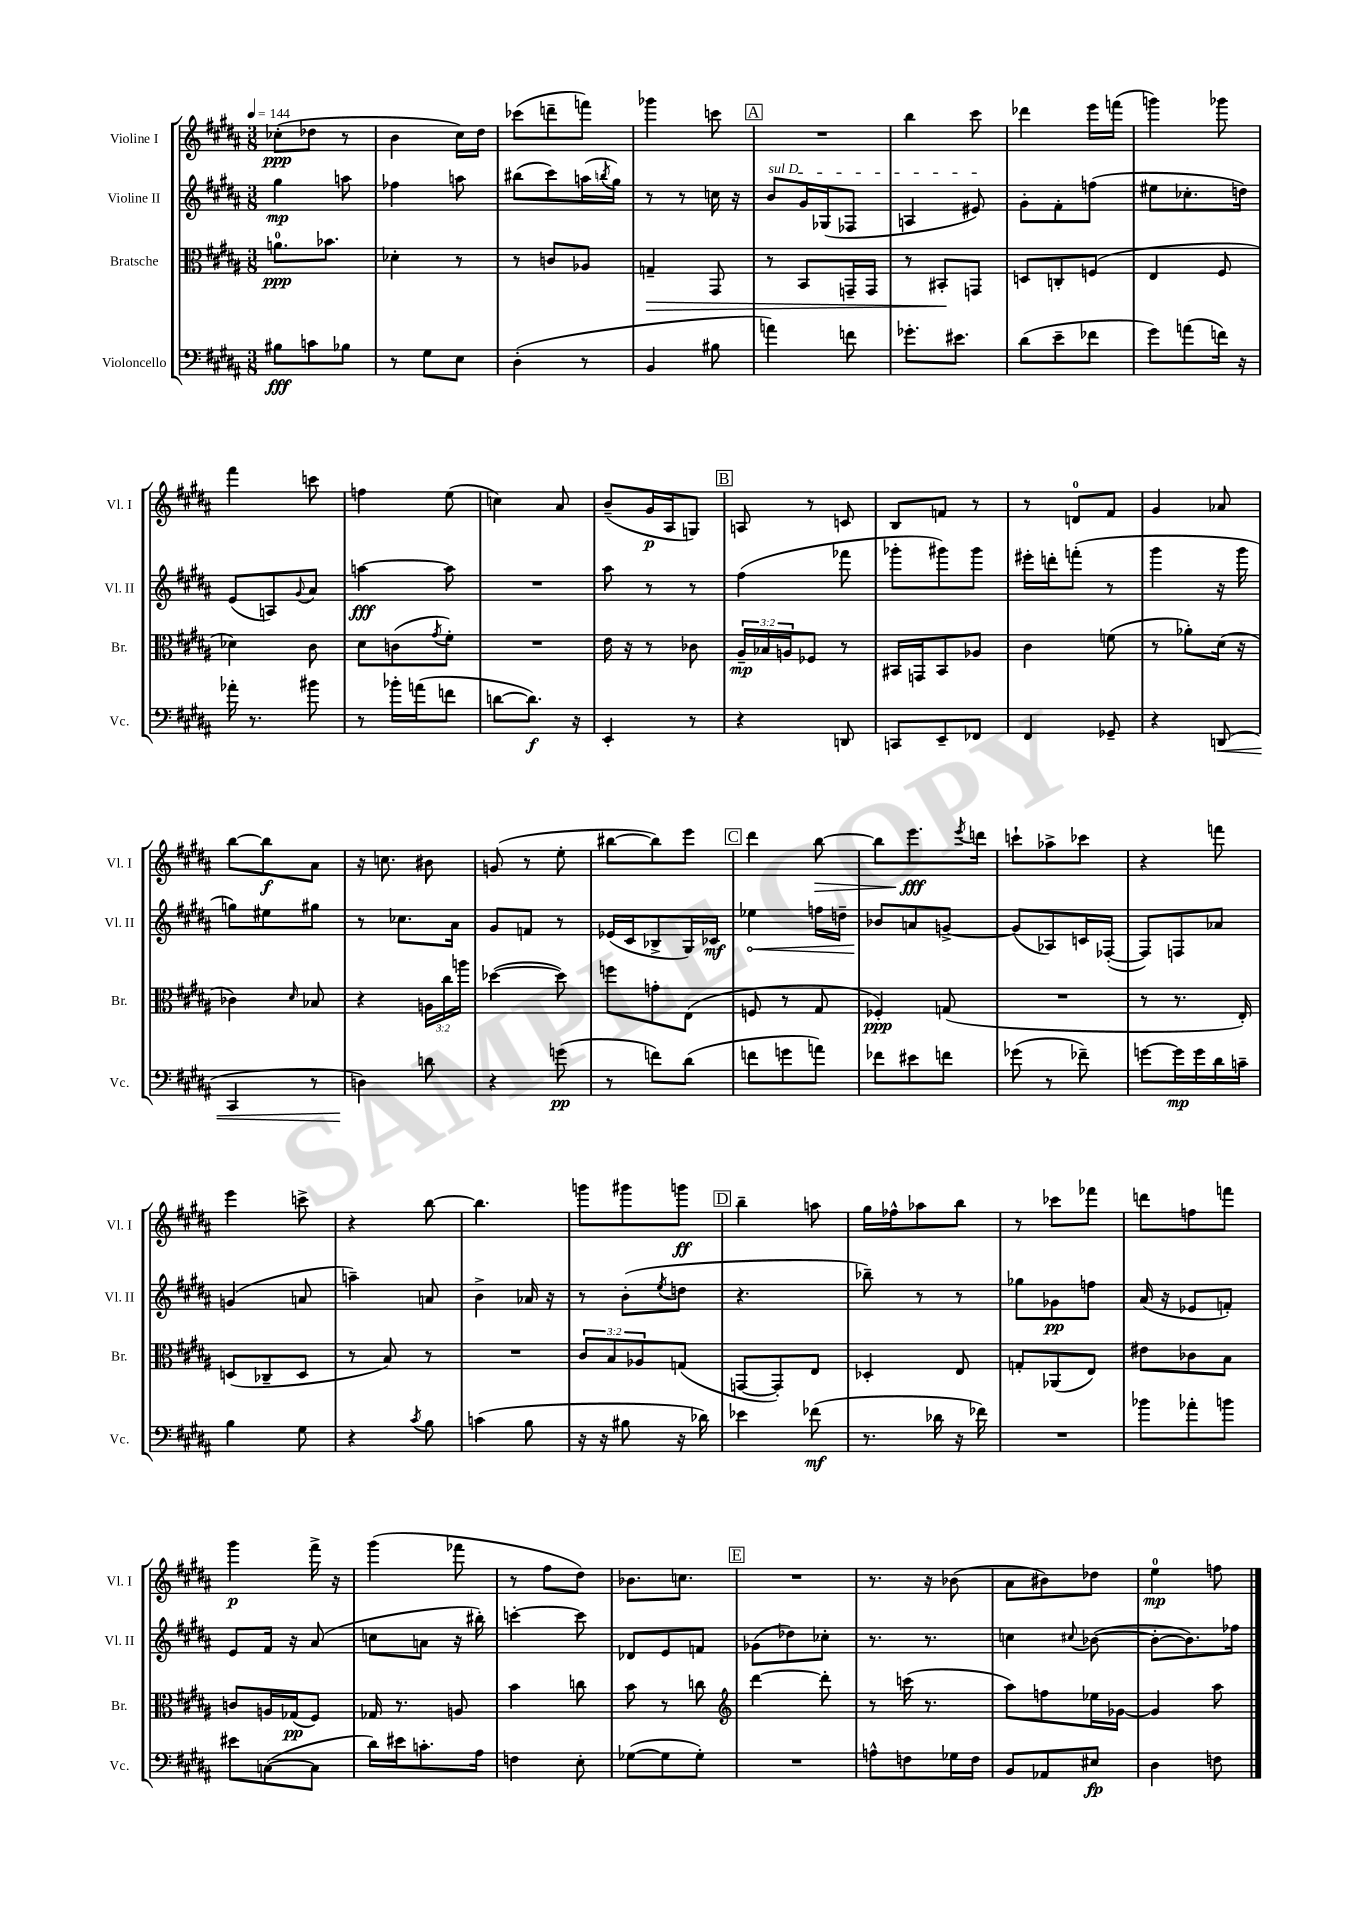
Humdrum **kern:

**kern	**kern	**kern	**kern
*staff4	*staff3	*staff2	*staff1
*clefF4	*clefC3	*clefG2	*clefG2
*k[f#c#g#d#a#]	*k[f#c#g#d#a#]	*k[f#c#g#d#a#]	*k[f#c#g#d#a#]
*M3/8	*M3/8	*M3/8	*M3/8
*MM144	*MM144	*MM144	*MM144
8B#	8.a	4gg#	(8cc-'
8c	.	.	8dd-
.	8.b-	.	.
8B-	.	8aa	8r
=	=	=	=
8r	4d-'	4ff-	4b
8G#	.	.	.
8E	8r	8aa	16cc#)
.	.	.	16dd#
=	=	=	=
(4D#'	8r	(8bb#	(8ccc-
.	8c	8ccc#)	8ddd~
8r	8A-	(16aa	8fff)
.	.	8qbb	.
.	.	16gg#)	.
=	=	=	=
4BB	4G~	8r	4ggg-
.	.	8r	.
8B#	8GG#	16cc	8ccc
.	.	16r	.
=	=	=	=
4a)	8r	8b	4.r
.	8BB	16g#	.
.	.	(16G-	.
8f	16GG~	8F-	.
.	16GG	.	.
=	=	=	=
8.g-'	8r	4A	4bb
.	8BB#'	.	.
8.e#	.	.	.
.	8GG	8e#)	8ccc#
=	=	=	=
(8d#	8D	8g#'	4ddd-
8e~	8C'	8f#'	.
8f-	(8F	(8ff	16eee
.	.	.	(16fff
=	=	=	=
8g#)	4E	8ee#	4ggg)
(8a	.	8.cc-'	.
16f)	8F#	.	8ggg-
16r	.	16dd)	.
=	=	=	=
16a-'	4d-)	(8e	4fff#
8.r	.	.	.
.	.	8A)	.
.	.	8qqg#	.
8b#	8c#	8a#	8ccc
=	=	=	=
8r	8d#	[4aa	4ff
16b-'	(8c	.	.
(16a	.	.	.
.	8qg#	.	.
8f	8f#')	8aa]	(8ee
=	=	=	=
[8d	4.r	4.r	4cc)
8.d])	.	.	.
.	.	.	8a#
16r	.	.	.
=	=	=	=
4EE'	16e	8aa#	(8b~
.	16r	.	.
.	8r	8r	16g#
.	.	.	16A#
8r	8c-	8r	8G)
=	=	=	=
4r	24A#~	(4ff#	8A
.	24B-	.	.
.	24A	.	.
.	8F-	.	8r
8DD	8r	8fff-	8c
=	=	=	=
8CC	16BB#	8ggg-'	8B
.	16GG	.	.
8EE~	8BB#	8ggg#)	8f
8FF-	8A-	8ggg#	8r
=	=	=	=
4FF#	4c#	16eee#'	8r
.	.	16ddd'	.
.	.	(8fff'	8d
8GG-~	(8f	8r	8f#
=	=	=	=
4r	8r	4ggg#	4g#
.	8a-')	.	.
(8DD	(16d#	16r	8a-
.	16r	16ggg#	.
=	=	=	=
4CC#	4c-)	8gg)	[8bb
.	.	8ee#	8bb]
.	16qqd#	.	.
8r	8B-	8gg#	8a#
=	=	=	=
4D)	4r	8r	16r
.	.	.	8.cc
.	.	8.cc-	.
8d	24A	.	8b#
.	24cc#	.	.
.	.	16a#	.
.	24aa	.	.
=	=	=	=
4r	([4dd-	8g#	(8g
.	.	8f	8r
(8g	8dd-])	8r	8ee'
=	=	=	=
8r	8ff	(16e-	[8bb#
.	.	16c#	.
8f)	8g'	8B-^	8bb#])
(8d#	(8E	16G#)	8eee
.	.	16c-	.
=	=	=	=
8f	8F	4ee-	4ddd#
8g	8r	.	.
8a)	8G#	16ff	[8bb
.	.	16dd~	.
=	=	=	=
8f-	4F-')	8b-	8bb]
8e#	.	8a	8.eee
8f	(8G	[8g^	.
.	.	.	8qeee
.	.	.	16ddd
=	=	=	=
(8g-	4.r	(8g]	8ccc`
8r	.	8A-)	8aa-^
8f-~)	.	16c	8ccc-
.	.	([16F-'	.
=	=	=	=
[8g	8r	8F-])	4r
16g]	8.r	8F	.
16g	.	.	.
16d#	.	8a-	8fff
16c~	16E')	.	.
=	=	=	=
4B	(8D	(4g	4eee
.	8C-~	.	.
8G#	8D	8a	8ccc^
=	=	=	=
4r	8r	4aa~)	4r
.	8B)	.	.
8qc#	.	.	.
8B	8r	8a	[8bb
=	=	=	=
(4c	4.r	4b^	4.bb]
8B	.	16a-	.
.	.	16r	.
=	=	=	=
16r	12c#	8r	8ggg
16r	.	.	.
.	12B	.	.
8B#	.	(8b'	8ggg#
.	12A-	.	.
.	.	8qee	.
16r	(8G	8dd	8ggg
16d-)	.	.	.
=	=	=	=
4e-	[8GG	4.r	4bb~
.	8GG'])	.	.
(8f-	8E	.	8aa
=	=	=	=
8.r	4D-'	8bb-~)	16gg#
.	.	.	16ff-^^
.	.	8r	8aa-
16d-	.	.	.
16r	8E	8r	8bb
16f-)	.	.	.
=	=	=	=
4.r	8G'	8gg-	8r
.	(8AA-	8g-	8ccc-
.	8E)	8ff	8fff-
=	=	=	=
8b-	8e#	(16a#	8ddd
.	.	16r	.
8a-'	8c-	8e-	8ff
8b	8B	8f')	8fff
=	=	=	=
8e#	8c	8e	4ggg#
([8C	16A	16f#	.
.	(16G-	16r	.
8C]	8F#)	(8a#	16fff#^
.	.	.	16r
=	=	=	=
16d#)	16G-	8cc	(4ggg#
16e#	8.r	.	.
8.c'	.	8a	.
.	8A	16r	8fff-
16A#	.	16bb#')	.
=	=	=	=
4F	4b	[4ccc'	8r
.	.	.	8ff#
8E'	8cc	8ccc]	8dd#)
=	=	=	=
([8G-	8b	8d-	8.b-
8G-]	8r	8e	.
.	.	.	8.cc
8G-')	8cc	8f	.
=	=	=	=
*	*clefG2	*	*
4.r	[4ddd#	(8g-	4.r
.	.	8dd-)	.
.	8ddd#']	8cc-'	.
=	=	=	=
8A^^	8r	8.r	8.r
8F	(16ccc	.	.
.	8.r	8.r	16r
16G-	.	.	(8b-
16F	.	.	.
=	=	=	=
8BB	8aa#)	4cc	8a#
8AA-	8ff	.	8b#)
.	.	8qqcc#	.
8E#	16ee-	([8b-	8dd-
.	[16g-	.	.
=	=	=	=
4D#	4g-]	8b-'_	4ee
.	.	8.b-])	.
8F	8aa#	.	8ff
.	.	16ff-	.
==	==	==	==
*-	*-	*-	*-
